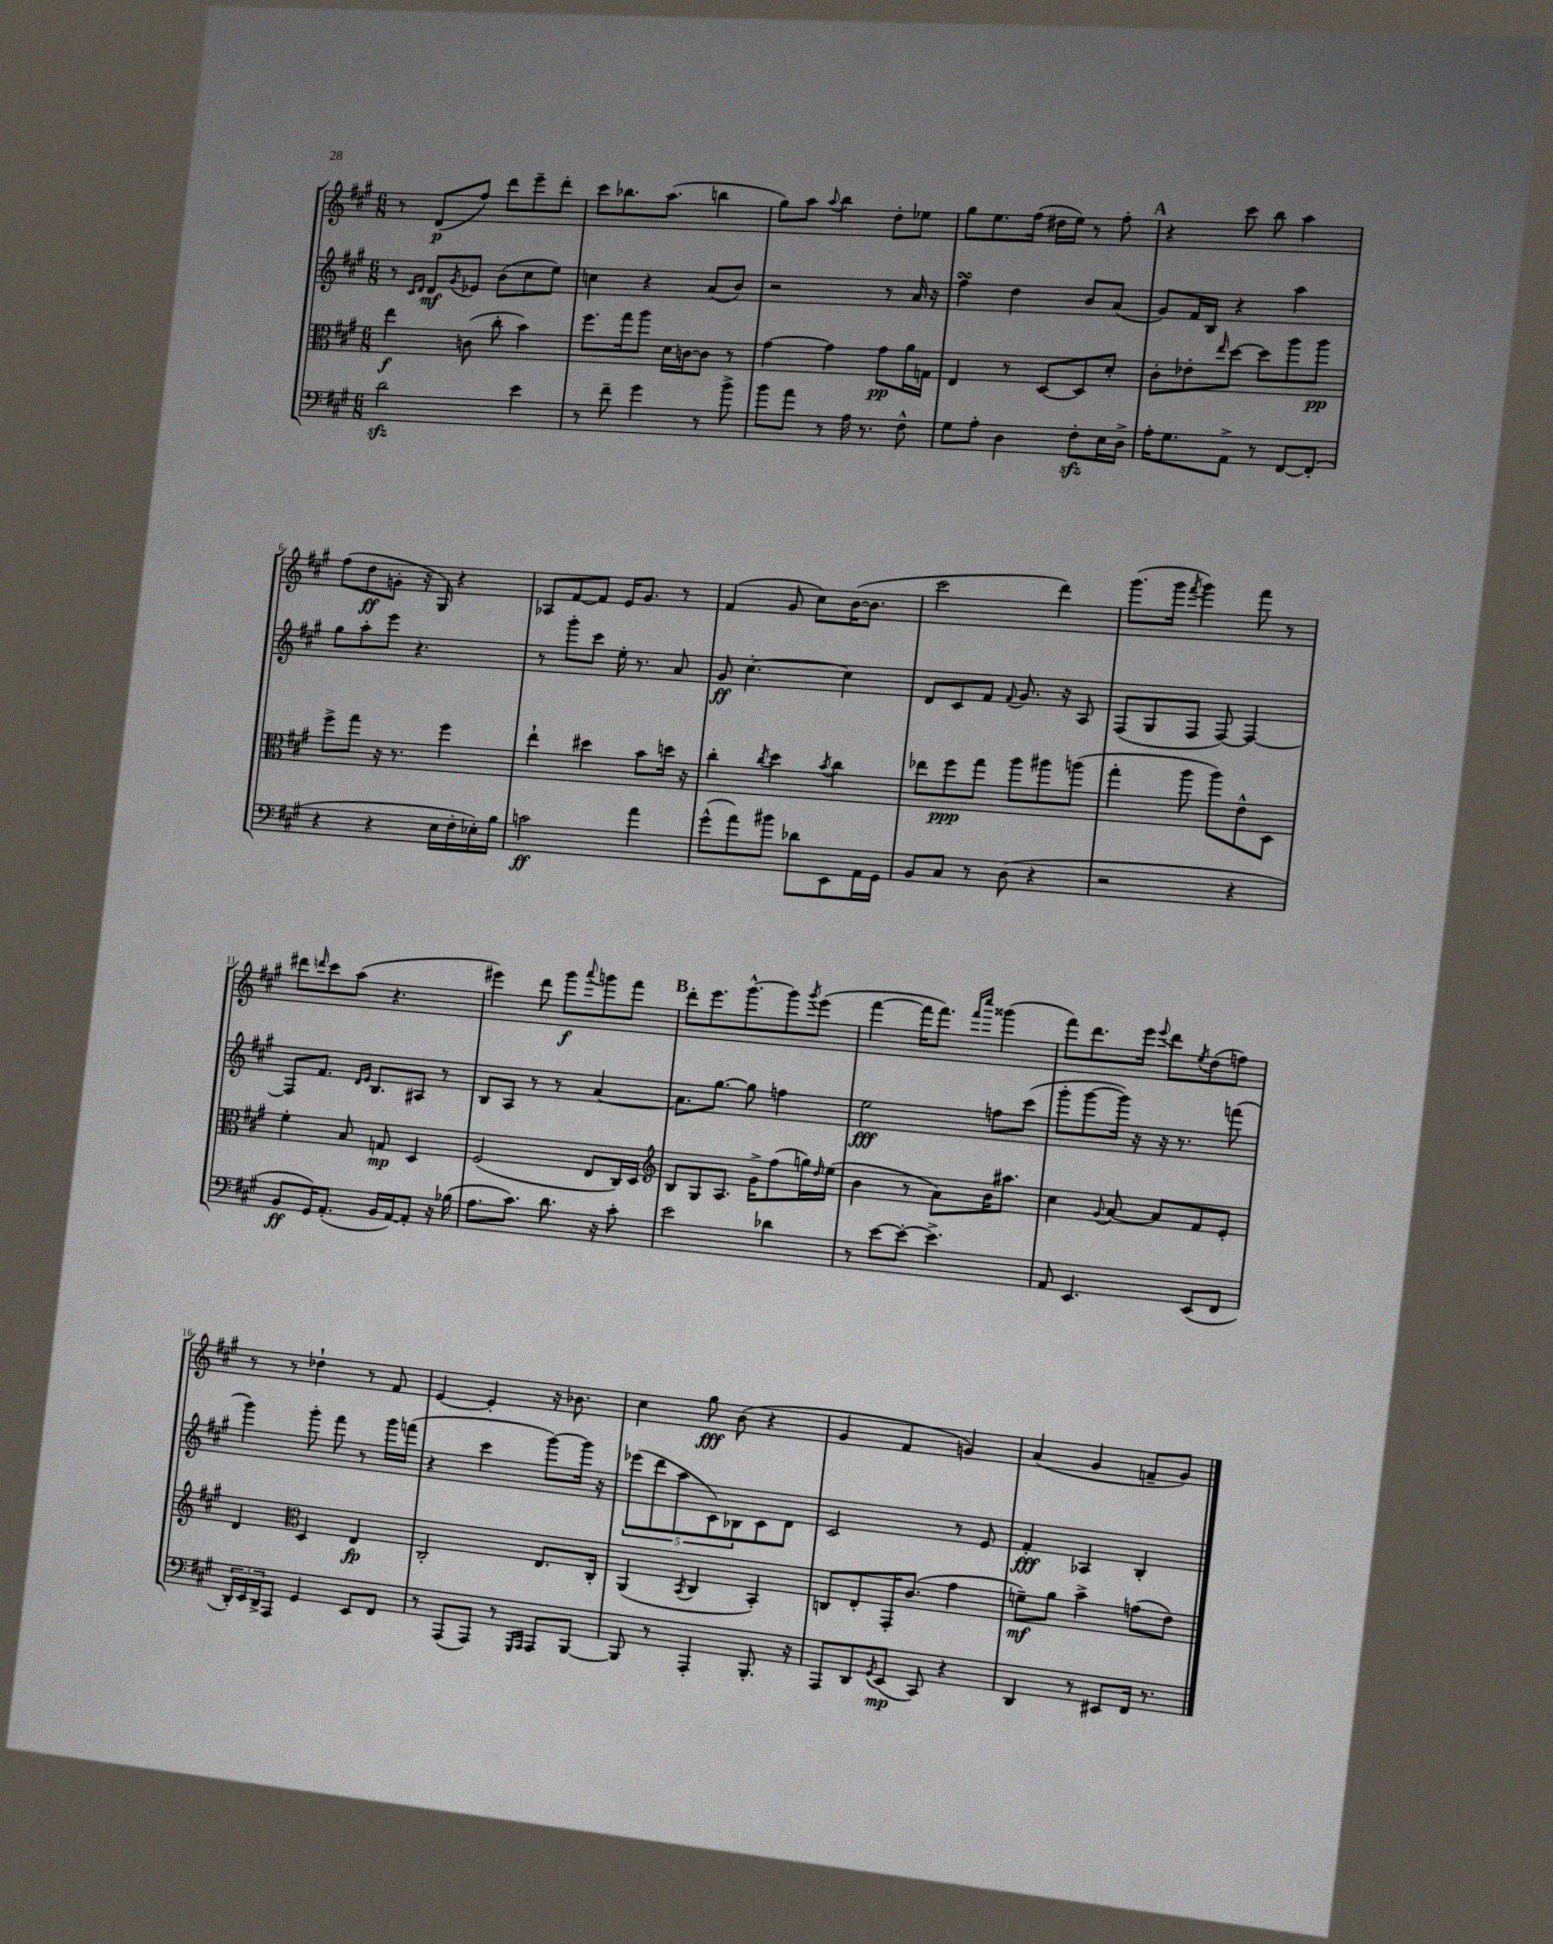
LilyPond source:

<<
\new StaffGroup <<
\new Staff = "s0" {
    \clef treble \key a \major \numericTimeSignature \time 6/8
    r8 d'8\p( fis''8) d'''8 e'''8-- d'''8-. |
    cis'''8 bes''8. a''8.( b''4 |
    gis''8) a''8 \appoggiatura { a''8 } b''4 d''8-. ees''8 |
    gis''8 e''8. fis''16( dis''16 e''16) r8 fis''8-. |
    \mark \markup { \bold "A" } r4 cis'''8 b''8 a''4 |
    fis''8( d''8\ff g'8-. r16 gis16) r4 |
    aes8 fis'8~ fis'8 e'16 gis'8. r8 |
    fis'4( gis'8 cis''8) b'16~( b'8. |
    cis'''2 d'''4) |
    gis'''8.( gis'''16 \acciaccatura { fis'''8 } gis'''4) fis'''8 r8 |
    dis'''8 \grace { d'''16 } cis'''8 a''8( r4. |
    eis'''4) d'''8 gis'''8\f \appoggiatura { a'''8 } g'''8 fis'''8 |
    \mark \markup { \bold "B" } d'''8-. e'''8. gis'''8.~-^ gis'''8 \acciaccatura { gis'''8 } e'''8( |
    fis'''4~ fis'''16 fis'''8.) \grace { fis'''16 cis''''16 } gisis'''4( |
    fis'''8) d'''8. e'''16 \appoggiatura { e'''8 } d'''8 \acciaccatura { e''8 } d''8( f''8) |
    r8 r8 des''4-! r8 fis'8 |
    e'4~ e'4-. r16 bes'8. |
    cis''4 gis''8\fff b'8( r4 |
    gis'4 fis'4 g'4) |
    a'4( gis'4 f'8-- gis'8) \bar "|." |
}
\new Staff = "s1" {
    \clef treble \key a \major \numericTimeSignature \time 6/8
    r8 \grace { cis'16 d'16 } d'8\mf \acciaccatura { gis'8 } ees'8 b'8( cis''8 e''8) |
    c''4 r4 a'8( b'8) |
    r2 r8 a'16 r16 |
    fis''4\turn d''4 b'8 a'8( |
    \mark \markup { \bold "A" } gis'8) fis'16 b16 r4 a''4 |
    gis''8 a''8-. e'''8 r4. |
    r8 gis'''8-. cis'''8 e''16-. r8. a'8 |
    gis'8\ff cis''4.~-. cis''4 |
    d'8 cis'8 fis'8 \appoggiatura { fis'8 } gis'8. r16 a8 |
    fis8( gis8 fis8 fis8~) fis4~ |
    fis8 fis'8. \grace { d'16 e'16 } b8. ais8 r8 |
    b8 a8 r8 r8 a'4~ |
    \mark \markup { \bold "B" } a'8. gis''8.~ gis''8 f''4 |
    e''2\fff f''8 cis'''8( |
    gis'''8-. gis'''8~ gis'''16) r16 r16 r8. f'''8( |
    gis'''4) gis'''8-. fis'''8 r8 gis'''16 f'''16( |
    r4 cis'''4 gis'''8~) gis'''16 r16 |
    \tuplet 5/4 { ees'''8( d'''8 a''8 cis'8) bes8 } cis'8 d'8 |
    cis'2 r8 e'8 |
    fis'4-.\fff aes4 b4-. \bar "|." |
}
\new Staff = "s2" {
    \clef alto \key a \major \numericTimeSignature \time 6/8
    e''4\f c'8( cis''8-. b'4) |
    fis''8. gis''16 a''8 d'16 c'16~ c'8 r8 |
    gis'4~ gis'4 gis'8\pp a'16 g16 |
    e4 r8 d8~ d8 d'8-. |
    \mark \markup { \bold "A" } cis'8-. ees'8-. \grace { e''16 } d''8~ d''8 a''8 a''8\pp |
    fis''8-> gis''8 r16 r8. fis''4 |
    e''4-! dis''4 b'8 d''16 r16 |
    cis''4-. \acciaccatura { cis''8 } d''4 \acciaccatura { b'8 } cis''4 |
    ees''8 fis''8\ppp gis''8 a''8 ais''8 a''8( |
    gis''4-. a''8 a''8) e'8-^ d8 |
    fis'4-. b8 g8\mp d4 |
    fis2( e8 cis16) d16 |
    \mark \markup { \bold "B" } \clef treble b8 gis8 a8. gis'16-> fis''8( g''16) \grace { d''16 } e''16( |
    b'4 r8 a'8) b'16 ais''8. |
    cis''4 \appoggiatura { gis'8 } a'8~ a'8 fis'8 e'8-. |
    d'4 \clef alto d4 e4\fp |
    cis2-. e8. cis16-. |
    a,4( \acciaccatura { b,8 } cis4 b,4-.) |
    c8 e8-. gis,16-. cis'8.( gis'4 |
    f'8--\mf) a'8 b'4-> g'8( e'8) \bar "|." |
}
\new Staff = "s3" {
    \clef bass \key a \major \numericTimeSignature \time 6/8
    d'2\sfz e'4 |
    r8 fis'8-- gis'4 r8 b'8-> |
    b'8 a'8 r8 a16 r8. fis8-^ |
    gis8 a8-. d4 fis8-.\sfz e16 d16-> |
    \mark \markup { \bold "A" } a16-. gis8. a,8-> r8 fis,8~ fis,8-.( |
    r4 r4 e16 fis16-. ees16-.) b16 |
    c'2\ff a'4 |
    gis'8-^( a'8) bis'8 des'8 e,8 a,16 gis,16 |
    b,8 cis8 r8 d8( r4 |
    r2 r4 |
    b,8\ff gis,16) a,8.-.( b,16 a,16~) a,8-. r16 bes16( |
    a8. cis'8.) d'8. r16 cis'8-. |
    \mark \markup { \bold "B" } e'2 des'4 |
    r8 e'8~ e'8~-. e'4.-> |
    a,8 e,4. e,8( fis,8 |
    \tuplet 3/2 { d,16-.) e,16 d,16-> } a,,8 gis,4 e,8 fis,8 |
    r8 a,,8( a,,8) r8 \grace { gis,,16 a,,16 } a,,8 b,,8~ |
    b,,8 r8 a,,4-. b,,8.-. r16 |
    a,,8 d,8 \acciaccatura { gis,8 } e,8\mp( cis,8) r4 |
    d,4 r8 eis,8 fis,16 r8. \bar "|." |
}
>>
>>
